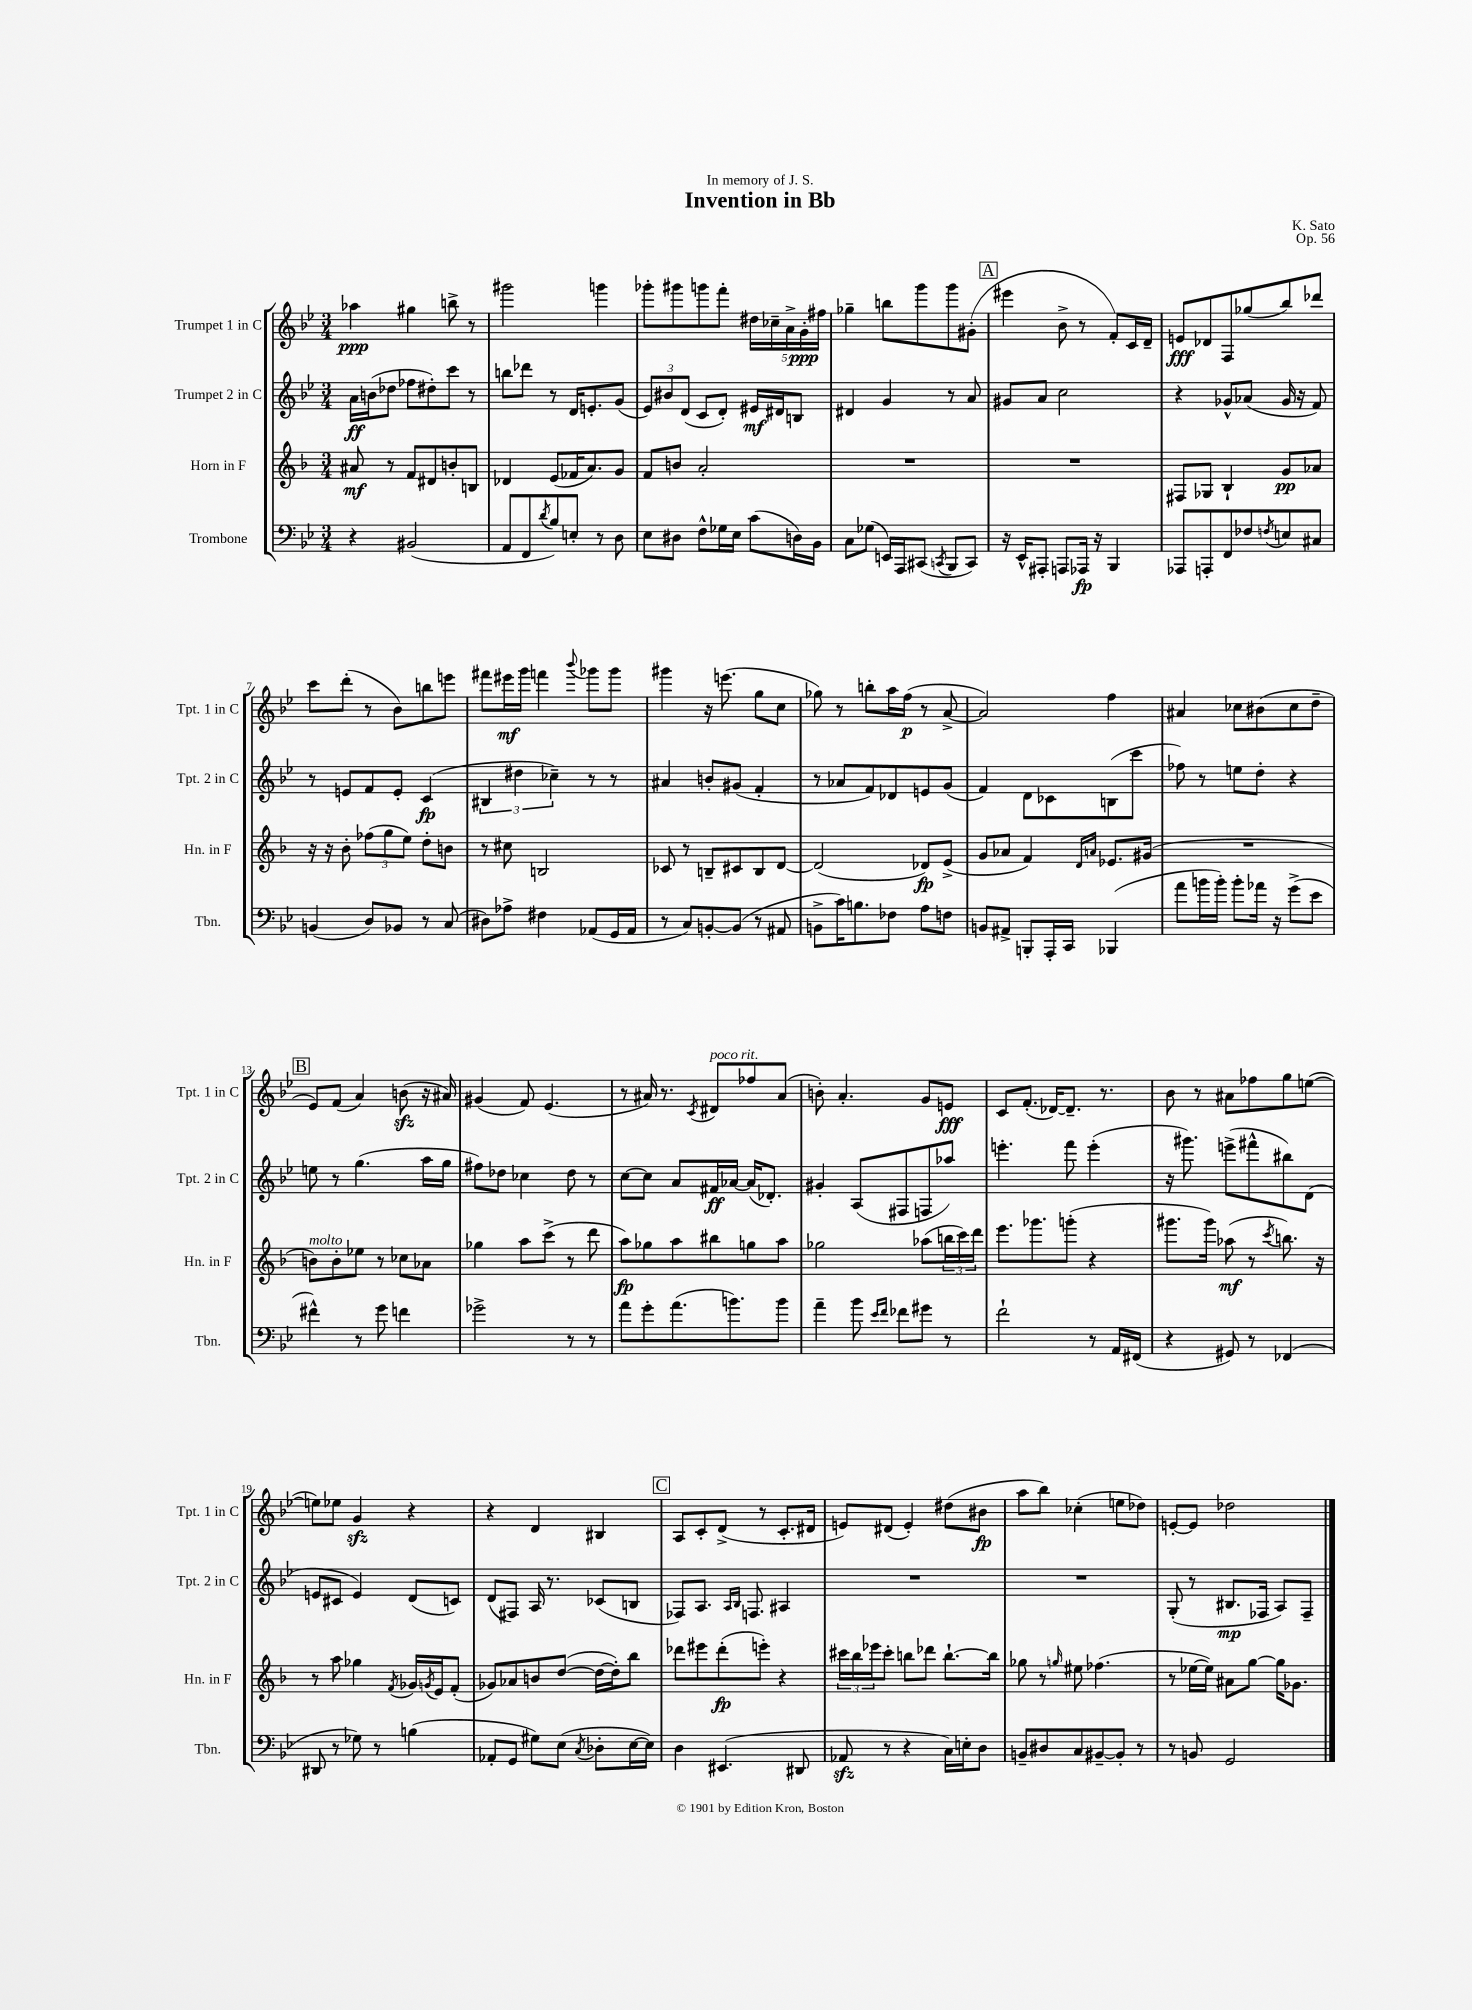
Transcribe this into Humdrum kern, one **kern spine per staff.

**kern	**kern	**kern	**kern
*staff4	*staff3	*staff2	*staff1
*clefF4	*clefG2	*clefG2	*clefG2
*k[b-e-]	*k[b-]	*k[b-e-]	*k[b-e-]
*M3/4	*M3/4	*M3/4	*M3/4
4r	8a#	16a	4aa-
.	.	(16b	.
.	8r	8dd-	.
(2BB#	8f	8ff-	4gg#
.	8d#	8dd#')	.
.	8b'	8ccc	8bb^
.	8B	8r	8r
=	=	=	=
8AA	4d-	8bb	2ggg#
8FF	.	8ddd-	.
8qd	.	.	.
8B-)	(8e	8r	.
8E'	16f-	16d	.
.	8.a)	8.e'	.
8r	.	.	4ggg
8D	8g	(8g	.
=	=	=	=
8E-	8f	12e-)	8ggg-'
.	.	12b#	.
8D#	8b	.	8ggg#
.	.	(12d	.
8F^^	2a'	8c	8ggg
16G-	.	8d')	8fff'
16E-	.	.	.
(8c	.	16e#	20dd#
.	.	.	20cc-~
.	.	16d#	.
.	.	.	20a^
16D)	.	8B	.
.	.	.	20g'
16BB-	.	.	.
.	.	.	20ff#
=	=	=	=
8C	2.r	4d#	4gg-~
(8G-	.	.	.
16EE)	.	4g	8bb
16AAA	.	.	.
(8CC#	.	.	8ggg
8qCC	.	.	.
8BBB-	.	8r	8ggg
8CC)	.	8a	(8g#'
=	=	=	=
16r	2.r	8g#	4eee#
16EE-^^	.	.	.
8AAA#'	.	8a	.
8AAA	.	2cc	8b-^
16AAA-	.	.	8r
16r	.	.	.
4BBB-	.	.	8f')
.	.	.	16c
.	.	.	16d~
=	=	=	=
8AAA-	8F#	4r	8e
8AAA'	8G-	.	8d-
8FF	4B-`	8g-^^	8F
8F-	.	(8a-	(8gg-
8qF	.	.	.
8E	8g	16g-	8bb-)
.	.	16r	.
8C#	8a-	8f)	8ddd-
=	=	=	=
(4BB	16r	8r	8ccc
.	16r	.	.
.	8b-'	8e	(8ddd'
8D)	(12ff-	8f	8r
.	12gg	.	.
8BB-	.	8e'	8b-)
.	12ee)	.	.
8r	8dd'	(4c	8bb
(8C	8b	.	8eee
=	=	=	=
8D#)	8r	6B#	8fff#
8A-^	8cc#	.	16eee#
.	.	6dd#	.
.	.	.	16ggg
4F#	2B	.	4fff
.	.	6cc-~)	.
.	.	.	8qqbbb-
(8AA-	.	8r	8ggg-
16GG	.	8r	8ggg-
16AA-	.	.	.
=	=	=	=
8r	8c-	4a#	4ggg#
8C)	8r	.	.
[8BB'	8B~	8b'	16r
.	.	.	(8.eee
(8BB]	8c#	(8g#	.
8r	8B	4f'	8gg
8AA#	[8d	.	8cc
=	=	=	=
8BB^	(2d]	8r	8gg-)
16c)	.	8a-	8r
8.B	.	.	.
.	.	8f)	8bb'
8F-	.	8d-	16aa
.	.	.	(16ff
8A	8d-)	8e	8r
8F	(8e^	(8g	[8a^
=	=	=	=
8BB	8g	4f)	2a])
8AA#^	8a-	.	.
8BBB'	4f)	8d	.
16AAA'	.	8c-	.
16CC	.	.	.
.	16qqd	.	.
.	16qqa	.	.
(4BBB-	8.e-	(8B	4ff
.	.	8ccc	.
.	(16g#	.	.
=	=	=	=
8a	2.r	8ff-)	4a#
16b	.	8r	.
16b')	.	.	.
8b'	.	8ee	8cc-
16a-	.	8dd'	(8b#
16r	.	.	.
(8g^	.	4r	8cc-
8e-	.	.	8dd~
=	=	=	=
4f#^^)	8b)	8ee	8e-)
.	8b'	8r	(8f
8r	8ee-	(4.gg	4a)
8g	8r	.	.
4f	8cc-	.	(8b
.	8a-	16aa	16r
.	.	16gg	16a#)
=	=	=	=
2g-^	4gg-	8ff#)	(4g#
.	.	8dd-	.
.	8aa	4cc-	8f)
.	(8ccc^	.	(4.e-
8r	8r	8dd-	.
8r	8ddd	8r	.
=	=	=	=
8a	8aa)	[8cc	8r
8g'	8gg-	8cc]	16a#)
.	.	.	8.r
(8.a	8aa	8a	.
.	.	.	8qc
.	8bb#	16f#	8d#
8.b)	.	[16a-	.
.	8gg	(16a-]	8ff-
.	.	8.d-')	.
8b	8aa	.	(8a#
=	=	=	=
4a~	2gg-	4g#'	8b')
.	.	.	4.a'
8b-	.	(8A	.
16qqe-	.	.	.
16qqf	.	.	.
8f-	.	8F#	.
8g#	(8aa-	8F	8g
8r	24bb	8aa-)	8e
.	24ccc)	.	.
.	24ddd	.	.
=	=	=	=
2f`	8.eee	4.eee'	8c
.	.	.	(8.f'
.	8.ggg-	.	.
.	.	.	[16d-)
.	(8ggg'	8fff	8.d-~]
8r	4r	(4eee'	.
.	.	.	8.r
16AA	.	.	.
(16FF#	.	.	.
=	=	=	=
4r	8.ggg#	16r	8b-
.	.	8.ggg#)	.
.	.	.	8r
.	16ggg#)	.	.
8GG#)	(8aa-	(8eee^	8a#
8r	8r	8fff#^^	8ff-
.	8qccc	.	.
(4FF-	8.bb)	8bb#)	8gg
.	.	(8d	([8ee
.	16r	.	.
=	=	=	=
8DD#	8r	8e	8ee])
8r	8aa	8c#	8ee-
8G-)	4gg-	4e)	4g
8r	.	.	.
.	8qf	.	.
(4B	16g-	(8d	4r
.	8qg	.	.
.	16e	.	.
.	(8f'	8c)	.
=	=	=	=
8AA-'	8g-)	(8d	4r
8GG	8a-	8F#)	.
8G#)	8b	16A	4d
.	.	8.r	.
(8E-	([8dd	.	.
8qC	.	.	.
8D-'	16dd_	(8c-	4B#
.	16dd'])	.	.
[16E-	8bb-	8B	.
16E-])	.	.	.
=	=	=	=
4D	8ddd-	8F-)	8A
.	8eee#	8.A	8c'
(4.EE#	(8ddd-'	.	(8d^
.	.	16qqA	.
.	.	16qqB-	.
.	.	8.F	.
.	8eee')	.	8r
.	4r	4A#	8.c'
8DD#	.	.	.
.	.	.	16d#
=	=	=	=
8AA-	24ccc#	2.r	8e)
.	24bb-	.	.
.	24eee-	.	.
8r	8ccc#'	.	(8d#
4r	8bb	.	4e')
.	8ddd-	.	.
16C)	[8.bb`	.	(8dd#
16E'	.	.	.
8D	.	.	8b#
.	16bb]	.	.
=	=	=	=
8BB~	8gg-	2.r	8aa
8D#	8r	.	8bb-)
.	16qqgg	.	.
8C	8ee#	.	(4cc-'
[8BB#~	(4.ff-	.	.
8BB#']	.	.	8ee
8r	.	.	8dd-)
=	=	=	=
8r	8r	(8G'	[8e'
8BB	[16ee-	8r	8e]
.	16ee-])	.	.
2GG	8a#	8.B#	2dd-
.	[8gg	.	.
.	.	16F-	.
.	16gg]	8A)	.
.	8.g-	.	.
.	.	8F-~	.
==	==	==	==
*-	*-	*-	*-
